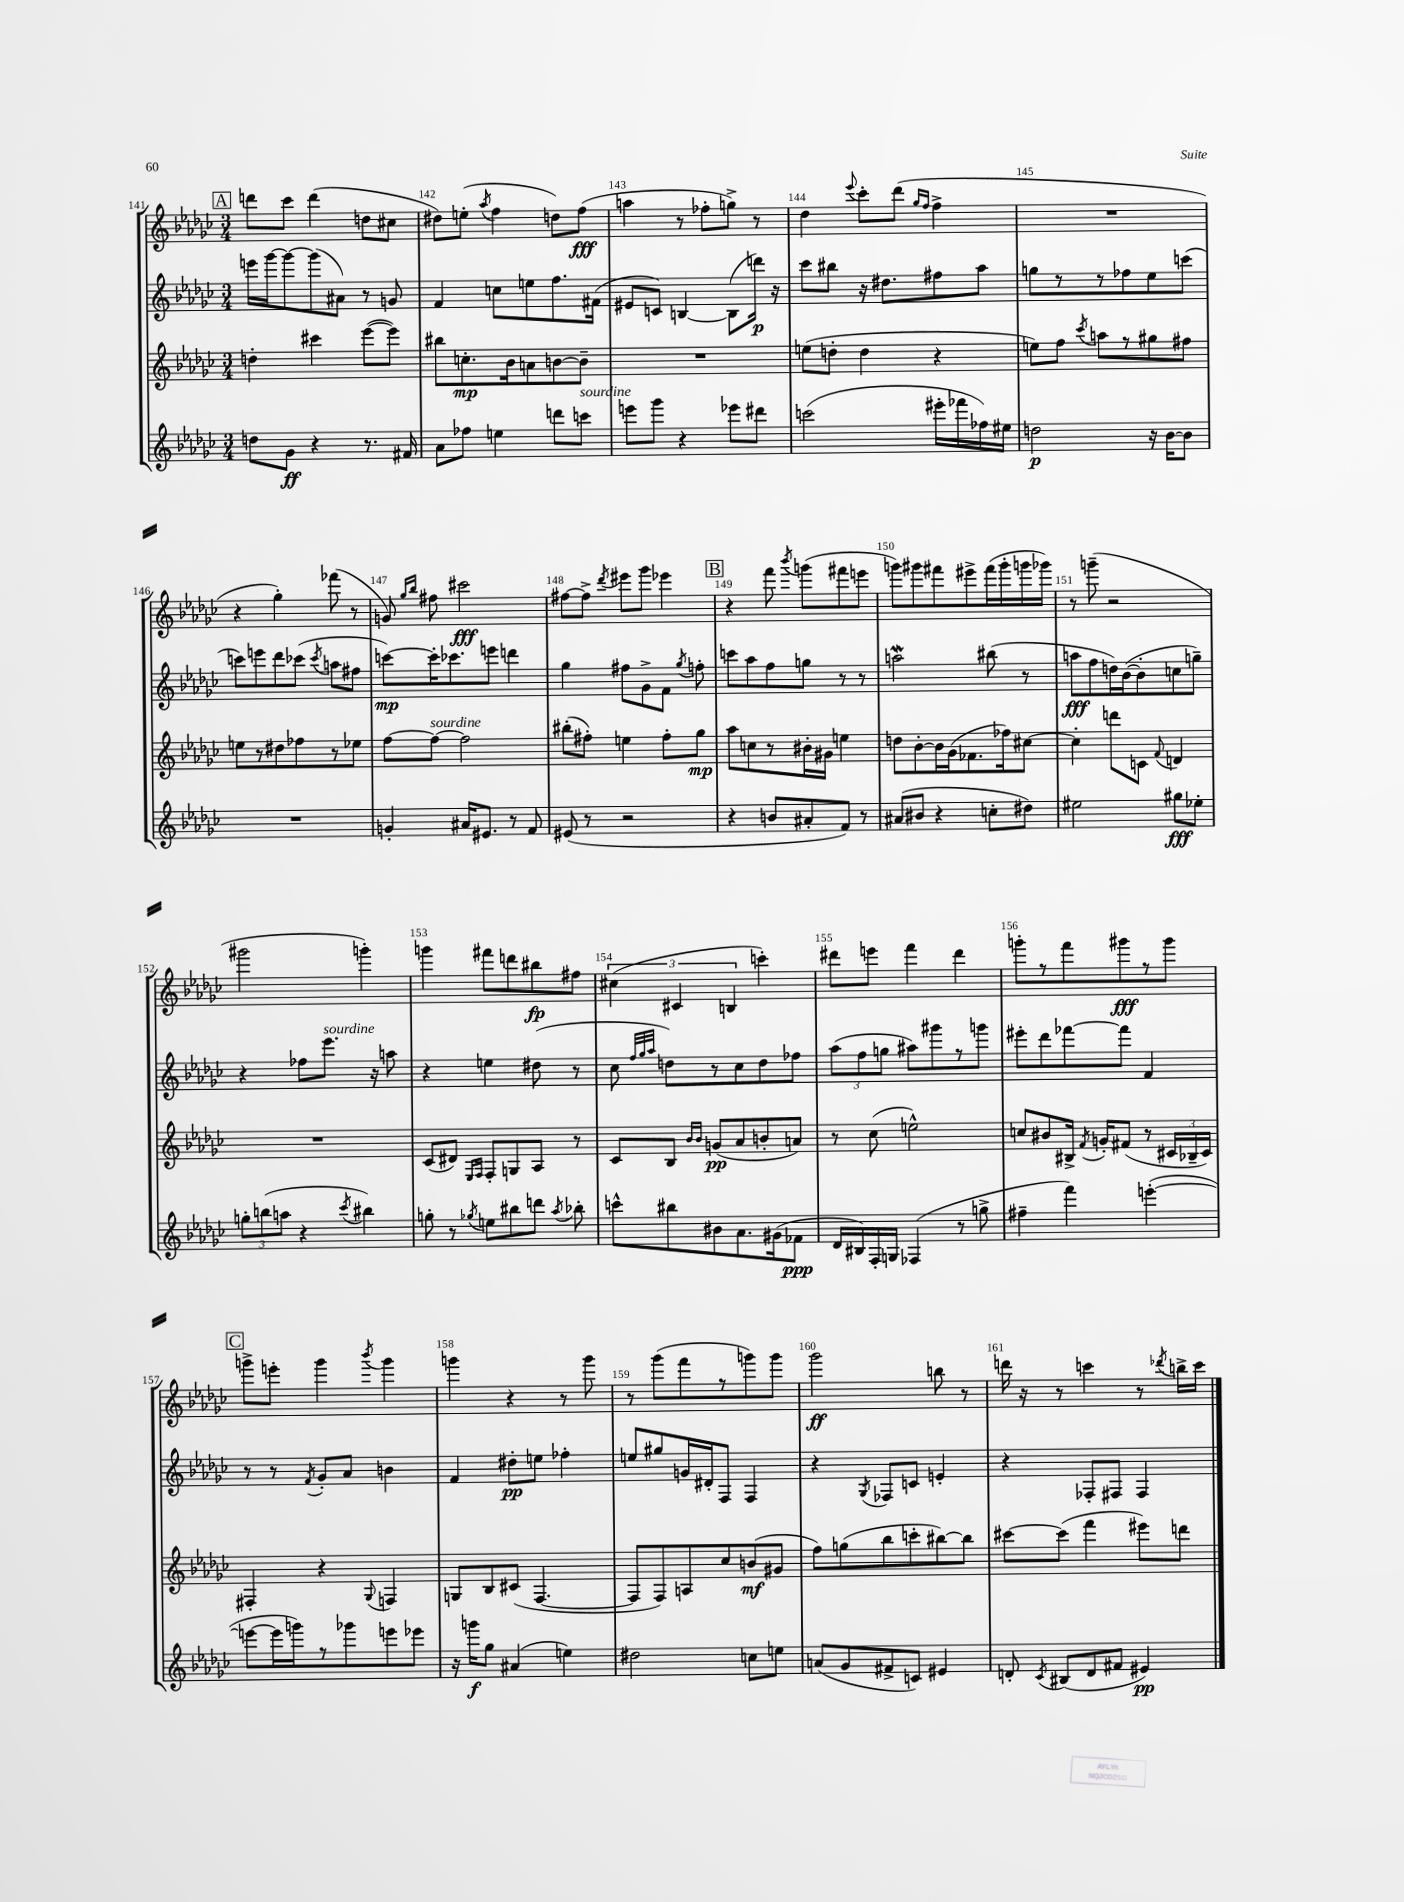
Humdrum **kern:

**kern	**kern	**kern	**kern
*staff4	*staff3	*staff2	*staff1
*clefG2	*clefG2	*clefG2	*clefG2
*k[b-e-a-d-g-c-]	*k[b-e-a-d-g-c-]	*k[b-e-a-d-g-c-]	*k[b-e-a-d-g-c-]
*M3/4	*M3/4	*M3/4	*M3/4
8dd	4dd'	16eee	8ddd
.	.	[16ggg-	.
8g-	.	8ggg-_	8ccc-
4r	4ccc#	(8ggg-]	(4ddd
.	.	8a#)	.
8.r	([8eee-	8r	8dd
.	8eee-])	8g	8cc#
16f#	.	.	.
=	=	=	=
8a-	8bb#	4f	8dd#)
8ff-	8.cc'	.	(8ee'
.	.	.	8qaa-
4ee	.	8cc	4ff
.	16b-	.	.
.	8a	8ee	.
8ddd	[8b	8.ff	8dd)
8ccc	8b~]	.	(8ff
.	.	(16f#	.
=	=	=	=
8eee	2.r	8e#	4aa
8ggg-	.	8c)	.
4r	.	[4B	8r
.	.	.	8ff-'
8eee-	.	(8B]	8gg^)
8ddd#	.	16ddd)	8r
.	.	16r	.
=	=	=	=
(2ccc	(8ee	8ccc-	4dd-
.	8dd'	8bb#	.
.	.	.	8qqeee-
.	4dd	16r	8ccc-'
.	.	8.dd#	.
.	.	.	(8ddd-
.	.	.	16qqgg-
.	.	.	16qqff
16eee#'	4r	8ff#	4ff^
16fff-	.	.	.
16ff-)	.	8aa-	.
16ee#	.	.	.
=	=	=	=
2dd	8ee)	8gg	2.r
.	8ff	8r	.
.	8qccc-	.	.
.	8aa	8r	.
.	8r	8ff-	.
16r	8gg#	8ee-	.
[16b-	.	.	.
8b-]	8ff#	(8ccc	.
=	=	=	=
2.r	8ee	8ccc)	4r
.	8r	8eee	.
.	8dd#	8ddd-	4gg-')
.	8ff-	(8ccc-	.
.	.	8qccc-	.
.	8r	8aa	(8fff-
.	8ee-	8ff#	8r
=	=	=	=
4g'	[8ff	[8ccc)	8g)
.	.	.	16qqgg-
.	.	.	16qqbb-
.	8ff_	16ccc']	8ff#
.	.	8.ccc-	.
16a#	2ff]	.	2ccc#
8.e#	.	.	.
.	.	8eee	.
8r	.	4ddd	.
8f	.	.	.
=	=	=	=
(8e#	(8bb#'	4gg-	[8ff#
8r	8ff#')	.	8ff#^]
.	.	.	8qddd-
2r	4ee	8ff#	8eee#
.	.	8g-^	8ggg-
.	8ff#'	8f	4eee-
.	.	8qgg-	.
.	8gg-	8ff'	.
=	=	=	=
4r	8aa-	8ccc	4r
.	8cc	8aa-	.
8b	8r	8ff	8fff
.	.	.	8qbbb-
8a#'	16b#'	8gg	(8ggg
.	16g#	.	.
8f)	4ee	8r	8fff#
8r	.	8r	8eee
=	=	=	=
(8a#	8dd	2aa	8ggg)
8b#	[8b-'	.	8ggg#
4r	16b-]	.	8fff#
.	(16g-	.	.
.	8.f-	.	8eee#^
8cc'	.	(8bb#	(16fff#
.	16ff-)	.	16ggg#'
8dd#)	[8cc#	8r	16ggg
.	.	.	16ggg-)
=	=	=	=
2ee#	4cc#']	8aa	8r
.	.	8ff	(8ggg~
.	8ddd	16dd)	2r
.	.	([16b-	.
.	8c	8b-']	.
.	8qqf	.	.
8gg#	4d	8cc	.
8ee-'	.	8gg~)	.
=	=	=	=
12gg'	2.r	4r	2ggg#
(12bb	.	.	.
12aa	.	.	.
4r	.	8ff-	.
.	.	8.eee-	.
8qccc-	.	.	.
4bb#)	.	.	4ggg')
.	.	16r	.
.	.	8aa	.
=	=	=	=
8gg'	(8c-	4r	4ggg
8r	8d#)	.	.
.	16qqE-	.	.
8qgg-	16qqF	.	.
8ee	8F'	4ee	8fff#
8bb#	8G	.	8ddd
8ddd	8A-	(8dd#	8bb#
8qaa-	.	.	.
8bb-'	8r	8r	8ff#
=	=	=	=
8ccc^^	8c-	8cc-	(6cc#
.	.	32qqff	.
.	.	32qqgg-	.
.	.	32qqaa-	.
8bb#	8B-	8dd)	.
.	.	.	6c#
.	16qqb-	.	.
.	16qqb-	.	.
8b#	(8g	8r	.
.	.	.	6B
8.a-	8a-	8cc-	.
.	8b'	8dd	4ccc')
(16g#	.	.	.
8f-	8a)	8ff-	.
=	=	=	=
16d-	8r	(12aa-	8ddd#
16B#)	.	.	.
.	.	12ff	.
16F'	(8cc-	.	8eee
.	.	12gg	.
16G	.	.	.
(4F-	2ee^^)	8aa#)	4fff
.	.	8ggg#	.
8r	.	8r	4ddd#
8gg^	.	8ggg	.
=	=	=	=
4ff#~	8cc	8eee#'	8ggg'
.	8b#	8ddd-	8r
4fff)	16B#^	[8fff-	8fff
.	8qf	.	.
.	16g'	.	.
.	(8f#	8fff-]	8ggg#
([4eee'	8r	4f	8r
.	24c#	.	8ggg#
.	24B-~	.	.
.	24c#)	.	.
=	=	=	=
8eee_	4F#'	8r	8ggg^
16eee]	.	8r	8eee'
16ggg)	.	.	.
.	.	8qf	.
8r	4r	8g-'	4ggg
8ggg-	.	8a-	.
.	8qqG-	.	8qbbb-
8eee	4F	4b	4ggg
8eee-	.	.	.
=	=	=	=
16r	8G	4f	4ggg
16ggg	.	.	.
8gg-	8B-	.	.
(4a#	(8c#	8dd#'	4r
.	[4.F	8ee	.
4ee)	.	4ff-'	8r
.	.	.	8ggg
=	=	=	=
2dd#	8F]	8ee	8r
.	8F)	8gg#	(8ggg-
.	8A	16g	8fff
.	.	16d#'	.
.	8cc-	8F	8r
8cc	(8b	4F	8ggg)
8ee	8g#	.	8ggg
=	=	=	=
(8a	8ff)	4r	2ggg-
8g-	(8gg	.	.
.	.	8qG-	.
8f#^	8bb-	8F-	.
8c)	8ccc'	8c	.
4e#	[8bb#)	4e'	8bb
.	8bb#]	.	8r
=	=	=	=
8d'	[8ccc#	4r	16ddd
.	.	.	16r
8qc-	.	.	.
(8B#	(8ccc#]	.	8r
8d	4fff	8F-'	4ccc
8f#	.	8F#	.
4e#)	8eee#)	4F#	8r
.	.	.	8qddd-
.	8ddd	.	16bb^
.	.	.	16ccc
==	==	==	==
*-	*-	*-	*-
